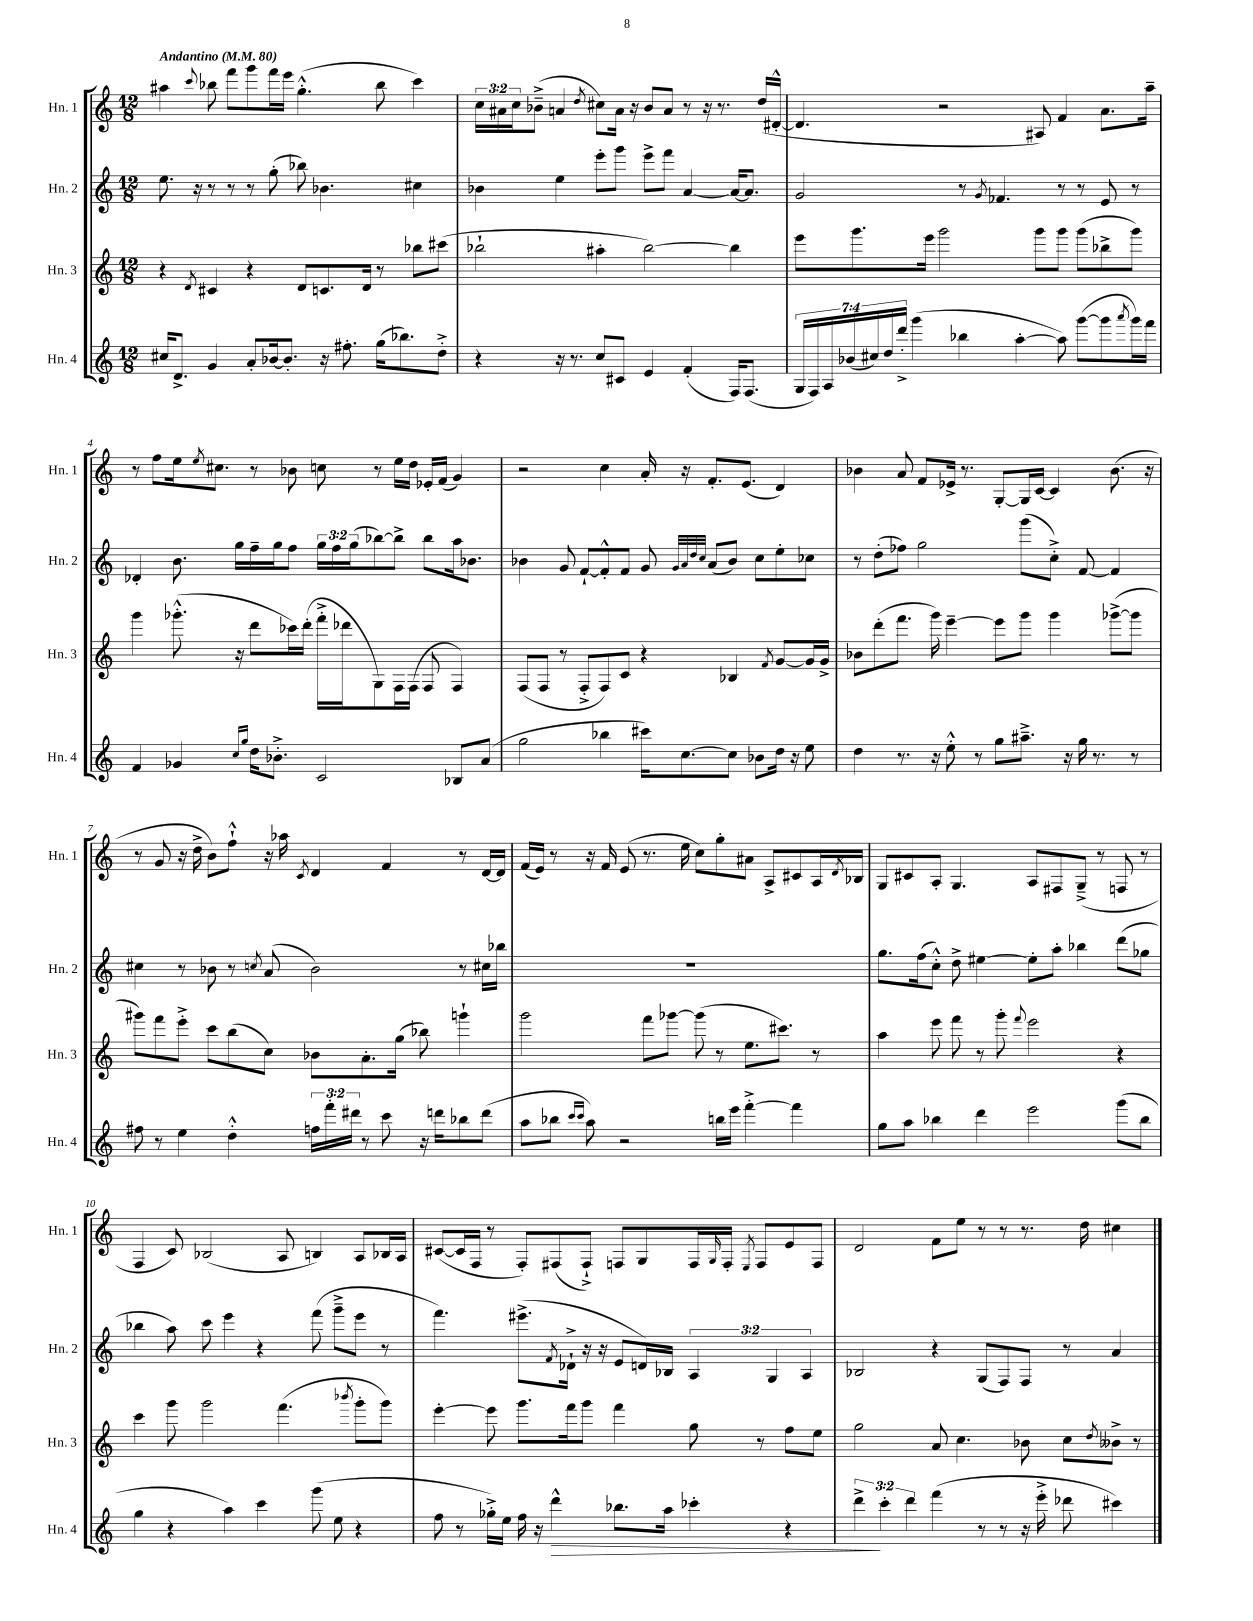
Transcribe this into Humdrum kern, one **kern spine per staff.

**kern	**kern	**kern	**kern
*staff4	*staff3	*staff2	*staff1
*clefG2	*clefG2	*clefG2	*clefG2
*k[]	*k[]	*k[]	*k[]
*M12/8	*M12/8	*M12/8	*M12/8
*MM80	*MM80	*MM80	*MM80
16cc#	4r	8.ee	4aa#
8.d^	.	.	.
.	.	16r	.
.	8qd	.	8qqccc
4g	4c#	8r	8bb-
.	.	8r	8fff
8a'	4r	8r	8ggg
[16b-	.	(8gg'	16fff
8.b-']	.	.	16eee
.	8d	8bb-)	(4.gg'^^
16r	8.c	4.b-	.
8.ff#'	.	.	.
.	16d	.	.
(16gg	8r	.	8bb-
8.bb-)	.	.	.
.	8bb-	4cc#	4ccc)
8dd'^	(8ccc#	.	.
=	=	=	=
4r	2bb-`	4b-	24cc
.	.	.	24a#
.	.	.	24cc
.	.	.	(8b-~^
16r	.	4ee	4a
8.r	.	.	.
.	.	.	8qdd
8cc	4aa#'	8eee'	8cc#)
8c#	.	8ggg	16a
.	.	.	16r
4e	[2bb-)	8eee^	8b-
.	.	8fff	8a
(4f'	.	[4a	8r
.	.	.	16r
.	.	.	8.r
16F)	4bb-]	16a_	.
(8.F	.	8.a]	.
.	.	.	(16dd
.	.	.	[16d#'^^
=	=	=	=
28G	8eee	2g	4.d#]
28F)	.	.	.
28A	.	.	.
(28b-	.	.	.
.	8.ggg	.	.
28cc#)	.	.	.
28dd	.	.	.
28ddd'^	.	.	.
(4ggg	.	.	.
.	16eee	.	.
.	2ggg	.	2r
4bb-	.	8r	.
.	.	8qg	.
.	.	4.f-	.
[4aa'	.	.	.
.	8ggg	.	8A#)
8aa])	8ggg	8r	4f
([8ggg	(8ggg	8r	.
8ggg]	8bb-^	8e	8.a
8qaaa	.	.	.
16ggg)	8ggg)	8r	.
16fff	.	.	16aa~
=	=	=	=
4f	4ggg	4d-'	8r
.	.	.	8ff
4g-	(8.ggg-'^^	8.b	16ee
.	.	.	8qee
.	.	.	8.cc#
.	16r	16gg	.
16qqcc	.	.	.
16qqgg	.	.	.
16dd	8ddd	16ff~	8r
8.b-'^	.	16gg	.
.	16ccc-)	8ff	8b-
.	(16ddd'	.	.
2c	16fff'^	24gg	8cc
.	.	24ff	.
.	16ddd-	.	.
.	.	(24gg	.
.	8G)	[8bb-)	8r
.	16F	8bb-^]	16ee
.	(16F	.	16dd
.	8F	8bb-	16e-'
.	.	.	(16f
8B-	4F)	16aa	4g)
.	.	8.b-	.
(8a	.	.	.
=	=	=	=
2gg	(8F	4b-	2r
.	8F	.	.
.	8r	8g	.
.	8F'^	[8f`	.
4bb-	8F)	8f'^^]	4cc
.	8c	8f	.
16ccc#)	4r	8g	16a'
[8.cc	.	.	16r
.	.	32qqg	.
.	.	32qqa	.
.	.	32qqdd	.
.	.	32qqcc	.
.	.	(8a	8.f'
8cc]	4B-	8b-)	.
.	.	.	(8.e
8b-	.	8cc	.
.	8qf	.	.
16dd	[8g	8ee'	4d)
16r	.	.	.
8ee	16g]	8cc-	.
.	16g^	.	.
=	=	=	=
4dd	8b-	8r	4b-
.	(8ddd'	(8dd'	.
8.r	8.fff	8ff-)	8a
.	.	2gg	8f
16r	16ggg)	.	.
8ee'^^	[4eee~	.	16e-^
.	.	.	8.r
8r	.	.	.
8gg	8eee]	.	[8G'
8.aa#~^	8ggg	(8ggg	16G]
.	.	.	[16c
.	4ggg	8cc'^)	4c]
16r	.	.	.
16gg	.	[8f	.
8.r	.	.	.
.	([8ggg-^	4f]	(8.b-
8r	8ggg-]	.	.
.	.	.	16r
=	=	=	=
8ff#	8ggg#)	4cc#	8r
8r	8fff	.	8g
4ee	8eee'^	8r	16r
.	.	.	16dd^
.	8ccc	8b-	8b)
4dd'^^	(8bb	8r	8ff`^^
.	.	8qcc	.
.	8cc)	(8a	16r
.	.	.	16aa-
.	.	.	8qc
24ff	8b-	2b-)	4d
24fff'	.	.	.
24ddd#	.	.	.
8r	8.a'	.	.
8ccc	.	.	4f
.	(16gg	.	.
16r	8bb-)	.	.
16ddd	.	.	.
8bb-	4ggg`	8r	8r
(8ddd	.	16cc#	[16d
.	.	16bb-	16d]
=	=	=	=
8aa	2ggg	1.r	(16f
.	.	.	16e)
8bb-	.	.	8r
16qqccc	.	.	.
16qqccc	.	.	.
8aa)	.	.	16r
.	.	.	16f
2r	.	.	(8e
.	8fff	.	8.r
.	[8ggg-	.	.
.	.	.	16ee
.	(8ggg-]	.	8cc)
16bb	8r	.	8gg'
16eee	.	.	.
[4fff'^	8.ee	.	8a#
.	.	.	8A^
.	8.ccc#)	.	.
4fff]	.	.	8c#
.	8r	.	16A
.	.	.	8qd
.	.	.	16B-
=	=	=	=
8gg	4aa	8.gg	8G
8aa	.	.	8c#
.	.	(16ff	.
4bb-	8eee	8cc'^^)	8A'
.	8fff	8dd^	4.G
4ddd	8r	[4ee#	.
.	8ggg'	.	.
.	8qqfff	.	.
2eee	2eee	8ee#']	8A
.	.	8aa'	8F#
.	.	4bb-	(8G~^
.	.	.	8r
(8ggg	4r	(8ddd	8F
8bb-	.	8gg-	8r
=	=	=	=
4gg	4ccc	4bb-	4F
4r	8ggg	8aa)	8c)
.	2ggg	8ccc	(2B-
4aa)	.	4eee	.
4ccc	.	4r	.
.	(4.fff	.	8A
(8ggg	.	(8fff	4B)
8ee	.	8ggg~^	.
.	8qbbb-	.	.
4r	8ggg'	8eee	8A
.	8ggg)	8r	16B-
.	.	.	16A
=	=	=	=
8ff	[4eee'	4.fff)	([8c#
8r	.	.	16c#]
.	.	.	16F
16gg-'^)	8eee]	.	8r
16ee	.	.	.
16ff	8.ggg	(8.eee#^	8F')
16r	.	.	.
4ddd^^	.	.	(8F#
.	.	8qf	.
.	16fff	16d-`^	.
.	8ggg	16r	8F#`^)
.	.	16r	.
8.bb-	4fff	8e	8F
.	.	16d)	8G
16aa	.	16B-	.
4ccc-'	8gg	6A	16F
.	.	.	16qqG
.	.	.	16F'
.	.	.	8qE
.	8r	.	8F
.	.	6G	.
4r	8ff	.	8e
.	.	6A	.
.	8ee	.	8F
=	=	=	=
6ddd^	2gg	2B-	2d
6ccc'	.	.	.
6ddd	.	.	.
(4fff	8a	4r	8f
.	4.cc	.	8ee
8r	.	(8G	8r
8r	.	8F)	8r
16r	8b-	8F	8.r
16eee'^	.	.	.
8ddd-	8cc	8r	.
.	.	.	16dd
.	8qdd	.	.
4ccc#)	8b--^	4a	4cc#
.	8r	.	.
==	==	==	==
*-	*-	*-	*-
